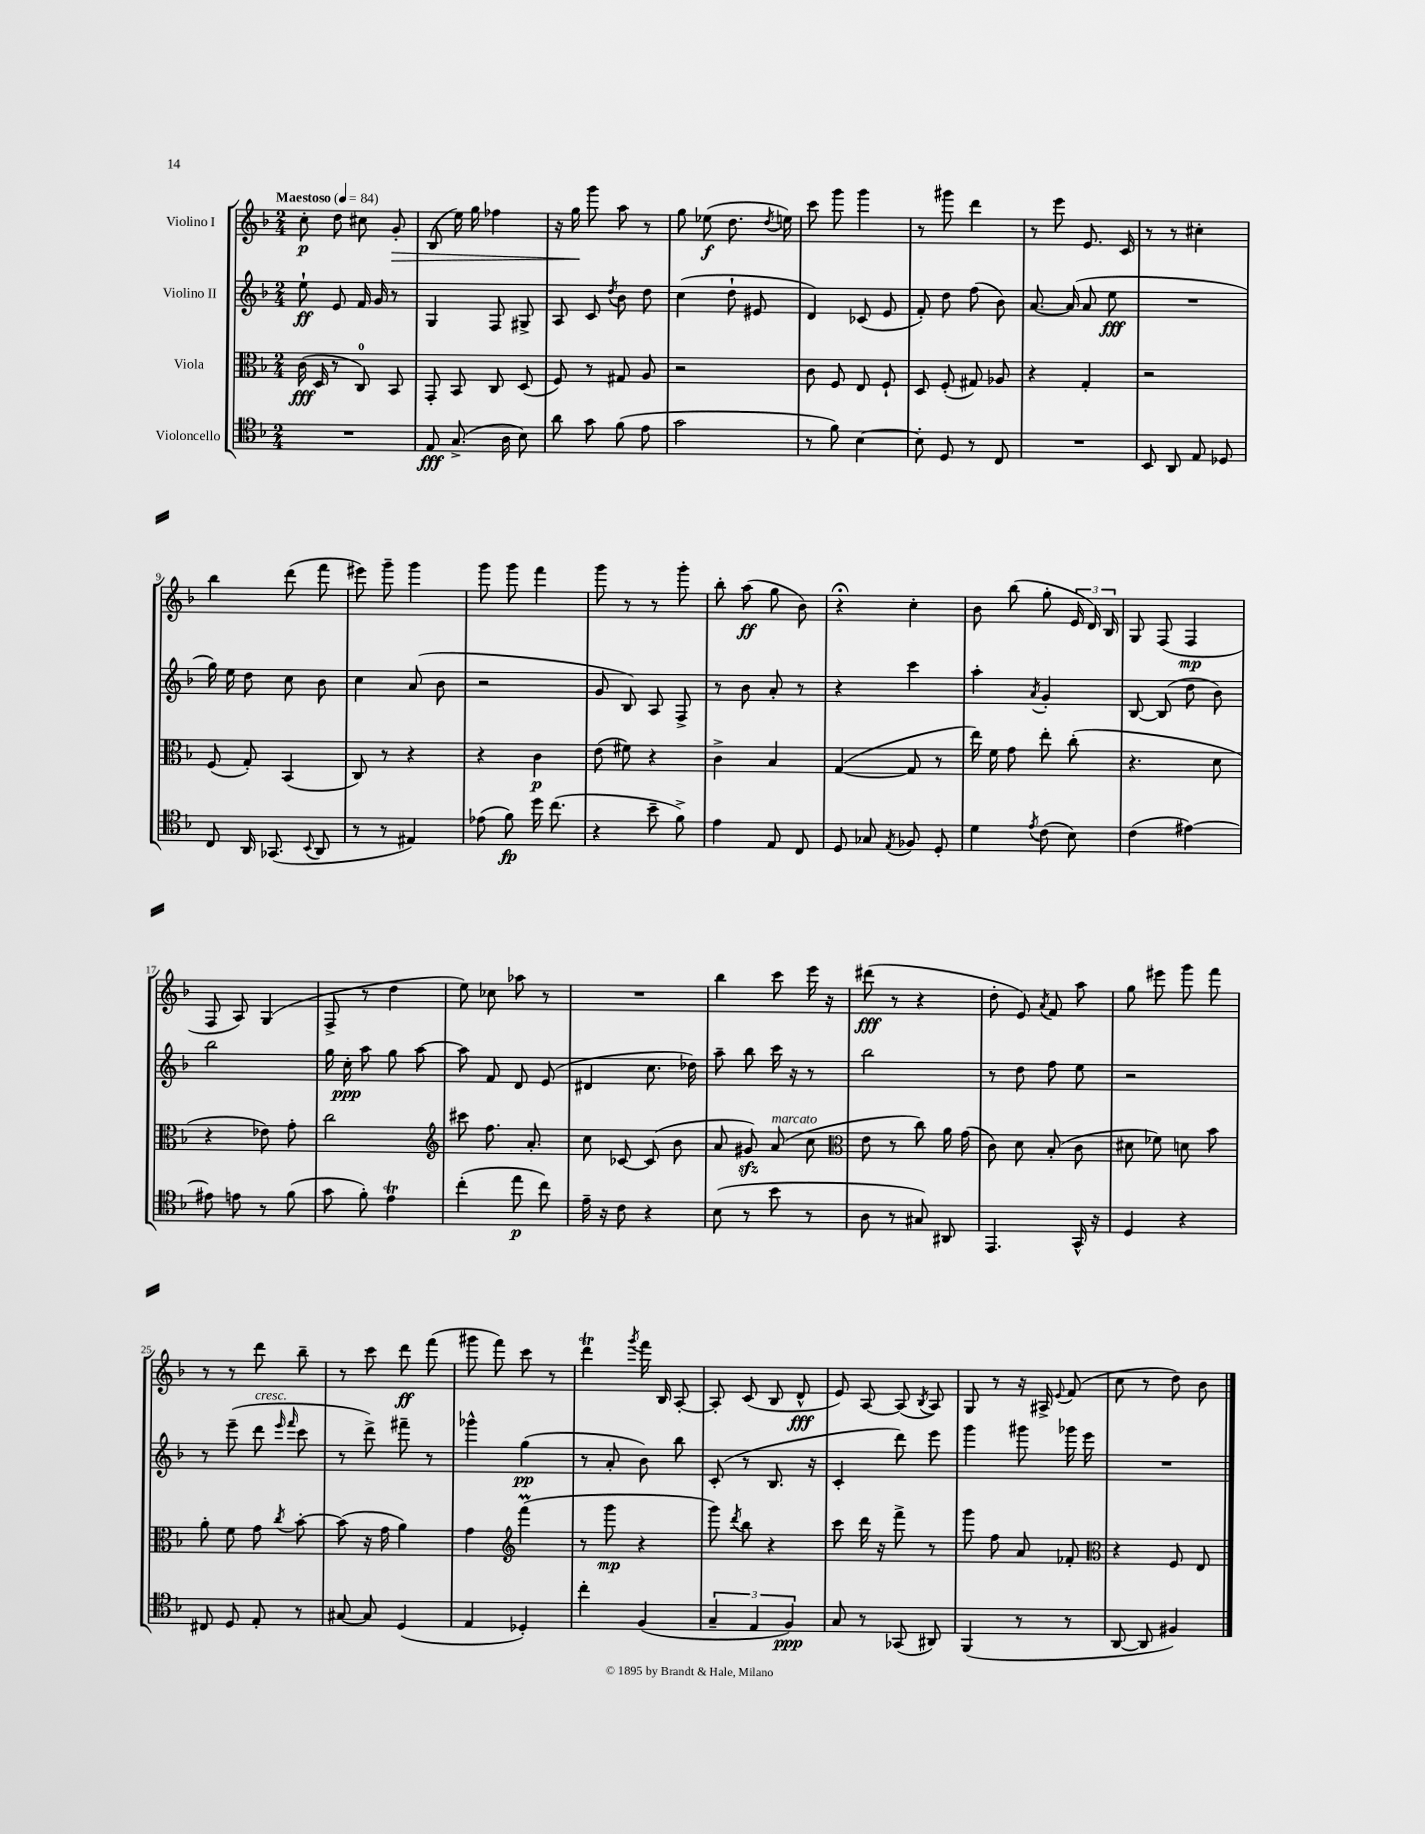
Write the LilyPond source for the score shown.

<<
\new StaffGroup <<
\new Staff = "s0" \with { instrumentName = "Violino I" } {
    \clef treble \key f \major \numericTimeSignature \time 2/4 \tempo "Maestoso" 4 = 84
    \autoBeamOff c''8-.\p d''8 cis''8 g'8-.\> |
    bes8( e''16) g''16 fes''4 |
    r16 g''16\! g'''8 a''8 r8 |
    g''8 ees''8\f( d''8. \acciaccatura { d''8 } e''16) |
    c'''8 g'''8 g'''4 |
    r8 gis'''8 d'''4 |
    r8 e'''8 e'8. c'16 |
    r8 r8 cis''4-. |
    bes''4 d'''8( f'''8 |
    eis'''8) g'''8-- g'''4 |
    g'''8 g'''8 f'''4 |
    g'''8 r8 r8 g'''8-. |
    bes''8-. a''8\ff( g''8 bes'8) |
    r4\fermata c''4-. |
    bes'8 bes''8( g''8-. \tuplet 3/2 { e'16 d'16) bes16 } |
    g8 f8( f4\mp |
    f8 a8) g4( |
    f8-> r8 d''4 |
    e''8) ces''8 aes''8 r8 |
    R2 |
    bes''4 c'''8 e'''16 r16 |
    dis'''8\fff( r8 r4 |
    d''8-. e'8) \acciaccatura { a'8 } f'8 a''8 |
    g''8 eis'''8 g'''8 f'''8 |
    r8 r8 d'''8 bes''8-- |
    r8 c'''8 d'''8\ff f'''8( |
    gis'''8 f'''8) c'''8 r8 |
    d'''4\trill \acciaccatura { g'''8 } f'''16 bes16 a8~-. |
    a8-. c'8( bes8 d'8-^\fff |
    e'8) a8~ a8( \acciaccatura { bes8 } a8) |
    g8 r8 r16 ais16-> \appoggiatura { e'8 } f'8( |
    c''8 r8 d''8) bes'8 \bar "|." |
}
\new Staff = "s1" \with { instrumentName = "Violino II" } {
    \clef treble \key f \major \numericTimeSignature \time 2/4
    \autoBeamOff e''8-!\ff e'8 f'16 g'16 r8 |
    g4 f8 gis8-> |
    a8 c'8 \acciaccatura { d''8 } bes'8 d''8 |
    c''4( d''8-! eis'8 |
    d'4) ces'8( e'8 |
    f'8-.) d''8 f''8( bes'8) |
    a'8.~ a'16( a'8 e''8\fff |
    R2 |
    g''16) e''16 d''8 c''8 bes'8 |
    c''4 a'8( bes'8 |
    r2 |
    g'8 bes8) a8 f8-> |
    r8 bes'8 a'8-. r8 |
    r4 c'''4 |
    a''4-. \acciaccatura { a'8 } g'4-. |
    bes8~ bes8( d''8 bes'8) |
    bes''2 |
    g''16 c''16-.\ppp a''8 g''8 a''8~ |
    a''8 f'8 d'8 e'8( |
    dis'4 c''8. des''16) |
    a''8-- bes''8 c'''16 r16 r8 |
    bes''2 |
    r8 d''8 f''8 e''8 |
    r2 |
    r8 e'''8--( d'''8^\markup { \italic "cresc." } \grace { e'''16 f'''16 } c'''8 |
    r8 d'''8->) fis'''8-- r8 |
    ges'''4-^ g''4\pp( |
    r8 a'8-. bes'8) bes''8 |
    c'8-.( r8 bes8. r16 |
    c'4-. d'''8) e'''8 |
    g'''4 gis'''8 ges'''16 e'''16 |
    R2 \bar "|." |
}
\new Staff = "s2" \with { instrumentName = "Viola" } {
    \clef alto \key f \major \numericTimeSignature \time 2/4
    \autoBeamOff c'16\fff( d16 r8 c8-0) bes,8 |
    g,8-. bes,8 c8 d8( |
    f8) r8 gis8 a8 |
    r2 |
    c'8 f8 e8 f8-! |
    d8 f8-.( gis8) aes8 |
    r4 g4-. |
    r2 |
    f8( g8-.) bes,4( |
    c8) r8 r4 |
    r4 c'4\p |
    e'8( fis'8) r4 |
    c'4-> bes4 |
    g4~( g8 r8 |
    e''16) f'16 g'8 e''8-. c''8-.( |
    r4. d'8 |
    r4 ees'8) g'8-. |
    c''2 |
    \clef treble cis'''8 f''8. a'8.-. |
    c''8 ces'8~ ces'8( bes'8 |
    a'8 gis'8\sfz) a'8^\markup { \italic "marcato" }( c''8 |
    \clef alto e'8 r8 c''8) a'16 g'16( |
    c'8) d'8 bes8-.( c'8 |
    dis'8 fes'8) d'8 bes'8 |
    a'8-. f'8 g'8 \acciaccatura { c''8 } bes'8~-. |
    bes'8( r16 g'16 a'4) |
    g'4 \clef treble f'''4\prall( |
    r8 g'''8\mp r4 |
    g'''8) \acciaccatura { d'''8 } bes''8 r4 |
    c'''8 d'''16 r16 f'''8-> r8 |
    g'''8 f''8 a'8 fes'8-. |
    \clef alto r4 f8 e8 \bar "|." |
}
\new Staff = "s3" \with { instrumentName = "Violoncello" } {
    \clef tenor \key f \major \numericTimeSignature \time 2/4
    \autoBeamOff R2 |
    e8\fff g8.->( a16 bes8) |
    a'8 g'8 f'8( e'8 |
    g'2 |
    r8 f'8) bes4~ |
    bes8-. d8 r8 c8 |
    R2 |
    bes,8 a,8 e8 des8 |
    c8 a,16 ges,8.( \appoggiatura { bes,8 } a,8 |
    r8 r8 eis4) |
    ees'8( f'8\fp) d''16 c''8.( |
    r4 bes'8-- f'8->) |
    e'4 e8 c8 |
    d8 ges8 \acciaccatura { e8 } fes8 d8-. |
    d'4 \acciaccatura { e'8 } c'8( bes8) |
    c'4( eis'4~) |
    eis'8 e'8 r8 f'8( |
    g'8 f'8-.) e'4\trill |
    c''4-.( e''8\p c''8) |
    e'16-- r16 c'8 r4 |
    bes8( r8 bes'8 r8 |
    a8 r8 gis8) ais,8 |
    e,4. g,16-^ r16 |
    d4 r4 |
    cis8 d8 e8-. r8 |
    gis8~ gis8 d4( |
    e4 des4-.) |
    c''4-. f4( |
    \tuplet 3/2 { g4-- e4 f4\ppp) } |
    g8 r8 ges,8( ais,8) |
    f,4( r8 r8 |
    a,8~ a,8 fis4) \bar "|." |
}
>>
>>
